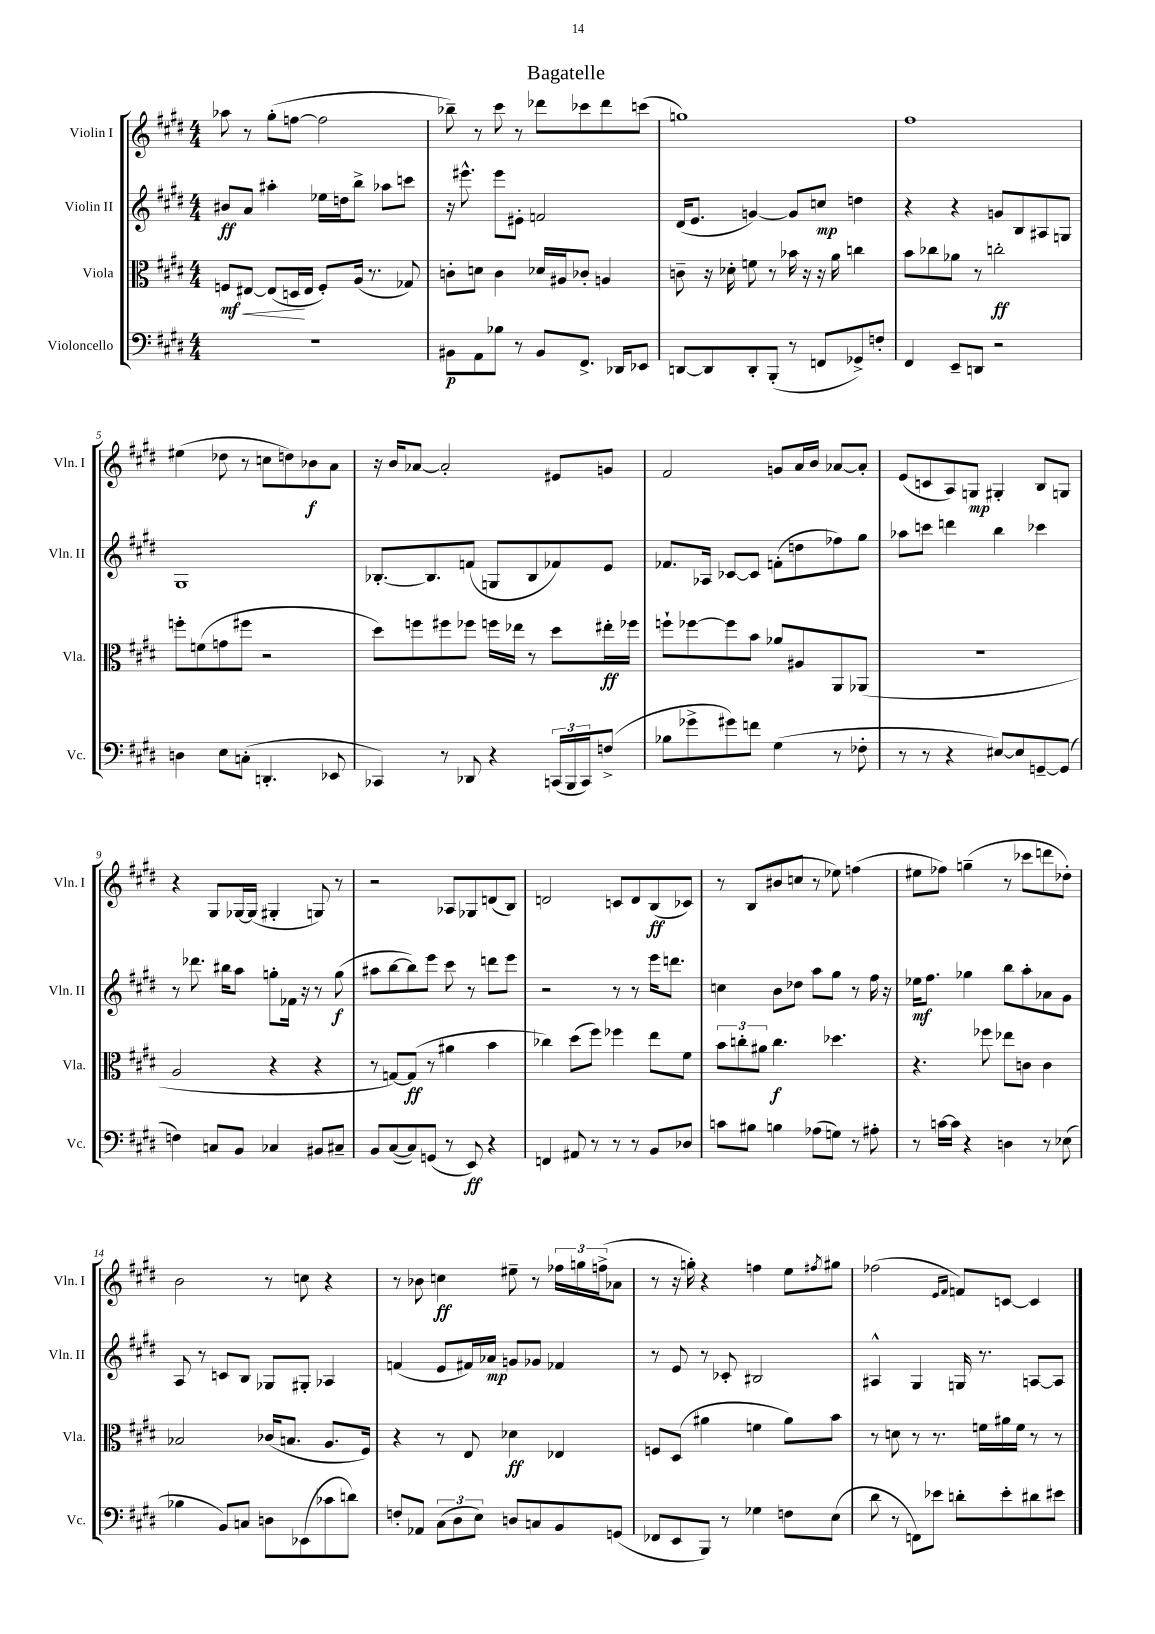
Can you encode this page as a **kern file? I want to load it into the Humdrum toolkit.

**kern	**kern	**kern	**kern
*staff4	*staff3	*staff2	*staff1
*clefF4	*clefC3	*clefG2	*clefG2
*k[f#c#g#d#]	*k[f#c#g#d#]	*k[f#c#g#d#]	*k[f#c#g#d#]
*M4/4	*M4/4	*M4/4	*M4/4
1r	8F	8b#	8aa-
.	[8E#	8a	8r
.	(8E#]	4aa#'	(8gg#'
.	16D	.	[8ff
.	16E#	.	.
.	8F')	16ee-	2ff]
.	.	16dd	.
.	(16A	8bb^	.
.	8.r	.	.
.	.	8aa-	.
.	8G-)	8ccc	.
=	=	=	=
8BB#	8c'	16r	8bb-~)
.	.	8.eee#^^	.
8AA	8d	.	8r
8B-	4c	8eee#	8ccc#
8r	.	8e#'	8r
8BB#	16d-	2f	8ddd-
.	16A#	.	.
8.FF#^	8c-'	.	8ccc-
.	4A	.	8ddd-
16DD-	.	.	.
8EE-	.	.	(8ccc
=	=	=	=
[8DD	8c~	(16d#	1gg)
.	.	8.e	.
8DD]	16r	.	.
.	16d-'	.	.
8DD'	8f	[4g)	.
(8BBB'	8r	.	.
8r	16b-	8g]	.
.	16r	.	.
8FF	16r	8cc	.
.	16a	.	.
8GG-^)	4cc	4dd	.
8F'	.	.	.
=	=	=	=
4FF#	8b	4r	1ff#
.	8cc-	.	.
8EE~	8a-	4r	.
8DD	8r	.	.
2r	2cc'	8g	.
.	.	8B	.
.	.	8A#	.
.	.	8G	.
=	=	=	=
4D	8ff'	1G#	(4ee#
.	(8f	.	.
8E	8g	.	8dd-
(8C'	8ff#	.	8r
4.DD'	2r	.	8cc
.	.	.	8dd)
.	.	.	8b-
8EE-	.	.	8a
=	=	=	=
4CC-)	8dd#)	[8.B-'	16r
.	.	.	16b
.	8ff	.	[8a-
.	.	8.B-]	.
8r	8ff#	.	2a-']
8DD-	8ff-	(8f	.
4r	16ff	8G	.
.	16ee-	.	.
.	8r	8B-	.
(24CC	8dd#	8f-)	8e#
24BBB	.	.	.
24CC)	.	.	.
(8F^	16ee#'	8e	8g
.	16ff-	.	.
=	=	=	=
8B-	8ff`	8.f-	2f#
8g-^	[8ff-	.	.
.	.	16A-	.
8g#)	8ff-]	[8c-	.
8f	8b	8c-]	.
(4G#	8a-	(8f'	8g
.	8A#	8dd	16a
.	.	.	16b
8r	8AA	8ff-)	[8a-
8F-'	(8AA-	8gg#	8a-']
=	=	=	=
8r	1r	8aa-	(8e
8r	.	8ccc	8c
4r	.	4ddd	8A)
.	.	.	8G
[8E#)	.	4bb	4G#'
8E#]	.	.	.
[8GG~	.	4ccc-	8B
(8GG]	.	.	8G
=	=	=	=
4F)	2A	8r	4r
.	.	8.ddd-	.
8C	.	.	8G#
.	.	16bb#	.
8BB	.	8aa	[16G-
.	.	.	(16G-]
4C-	4r	8gg'	4G#'
.	.	16f-	.
.	.	16r	.
8BB#	4r	8r	8G)
8C#~	.	(8gg	8r
=	=	=	=
8BB	8r	8aa#	2r
([8C#	[8G)	[8bb	.
8C#])	(8G]	8bb])	.
(8GG	8r	8eee	.
8r	4a#	8ccc#	8A-
8EE)	.	8r	8G-
4r	4b	8ddd	(8d
.	.	8eee	8B)
=	=	=	=
4FF	4cc-)	2r	2d
8AA#	(8dd#	.	.
8r	8ff#)	.	.
8r	4ff-	8r	8c
8r	.	8r	8d
8BB	8ee	16eee	(8B
.	.	8.ddd	.
8D-	8f#	.	8c-)
=	=	=	=
8c	12b	4cc	8r
.	12cc'	.	.
8B#	.	.	(8B
.	12a#	.	.
4B	4.cc	8b	8b#
.	.	8dd-	8cc
(8A-	.	8aa	8r
8G)	4.dd-	8gg#	8ee-)
8r	.	8r	(4ff
8A#'	.	16ff#	.
.	.	16r	.
=	=	=	=
8r	4.r	16ee-	8ee#
.	.	8.ff#	.
[16c	.	.	8ff-)
16c]	.	.	.
4r	.	4gg-	(4gg~
.	8ff-	.	.
4D	8ee-	8bb	8r
.	8c	8aa'	8ccc-
8r	4c	8a-	8ddd
(8E-	.	8g#	8dd-')
=	=	=	=
4B-	2B-	8A	2b
.	.	8r	.
8BB)	.	8c	.
8C	.	8B	.
8D	(16c-	8G-	8r
.	8.B	.	.
(8EE-	.	8G#'	8cc
8c-	8.A	4A-	4r
8d)	.	.	.
.	16F#)	.	.
=	=	=	=
8F'	4r	(4f	8r
8AA-	.	.	8b-
(12C#	8r	8e	4cc
12D#	.	.	.
.	8E	16f#)	.
12E)	.	.	.
.	.	16a-	.
8D	4d-	8g	8ee#~
8C	.	8g-	8r
8BB	4E-	4f-	24ff-
.	.	.	24gg
.	.	.	(24ff^
(8GG	.	.	8a-
=	=	=	=
8FF-	8F	8r	8r
8EE	(8D#	8e	16r
.	.	.	16gg')
8BBB)	4a#	8r	4r
8r	.	8c-'	.
4G-	4f	2B#	4ff
8F	8a#)	.	8ee
.	.	.	8qff#
(8E	8b	.	8gg#
=	=	=	=
8d#	8r	4A#^^	(2ff-
8r	8d	.	.
8FF)	8r	4G#	.
8e-	8.r	.	.
.	.	.	16qqe
.	.	.	16qqf#
8d'	.	16G	8f)
.	16f	8.r	.
8e-'	16a#	.	[8c
.	16f	.	.
8d#	8r	[8A	4c]
8e#	8r	8A]	.
==	==	==	==
*-	*-	*-	*-
